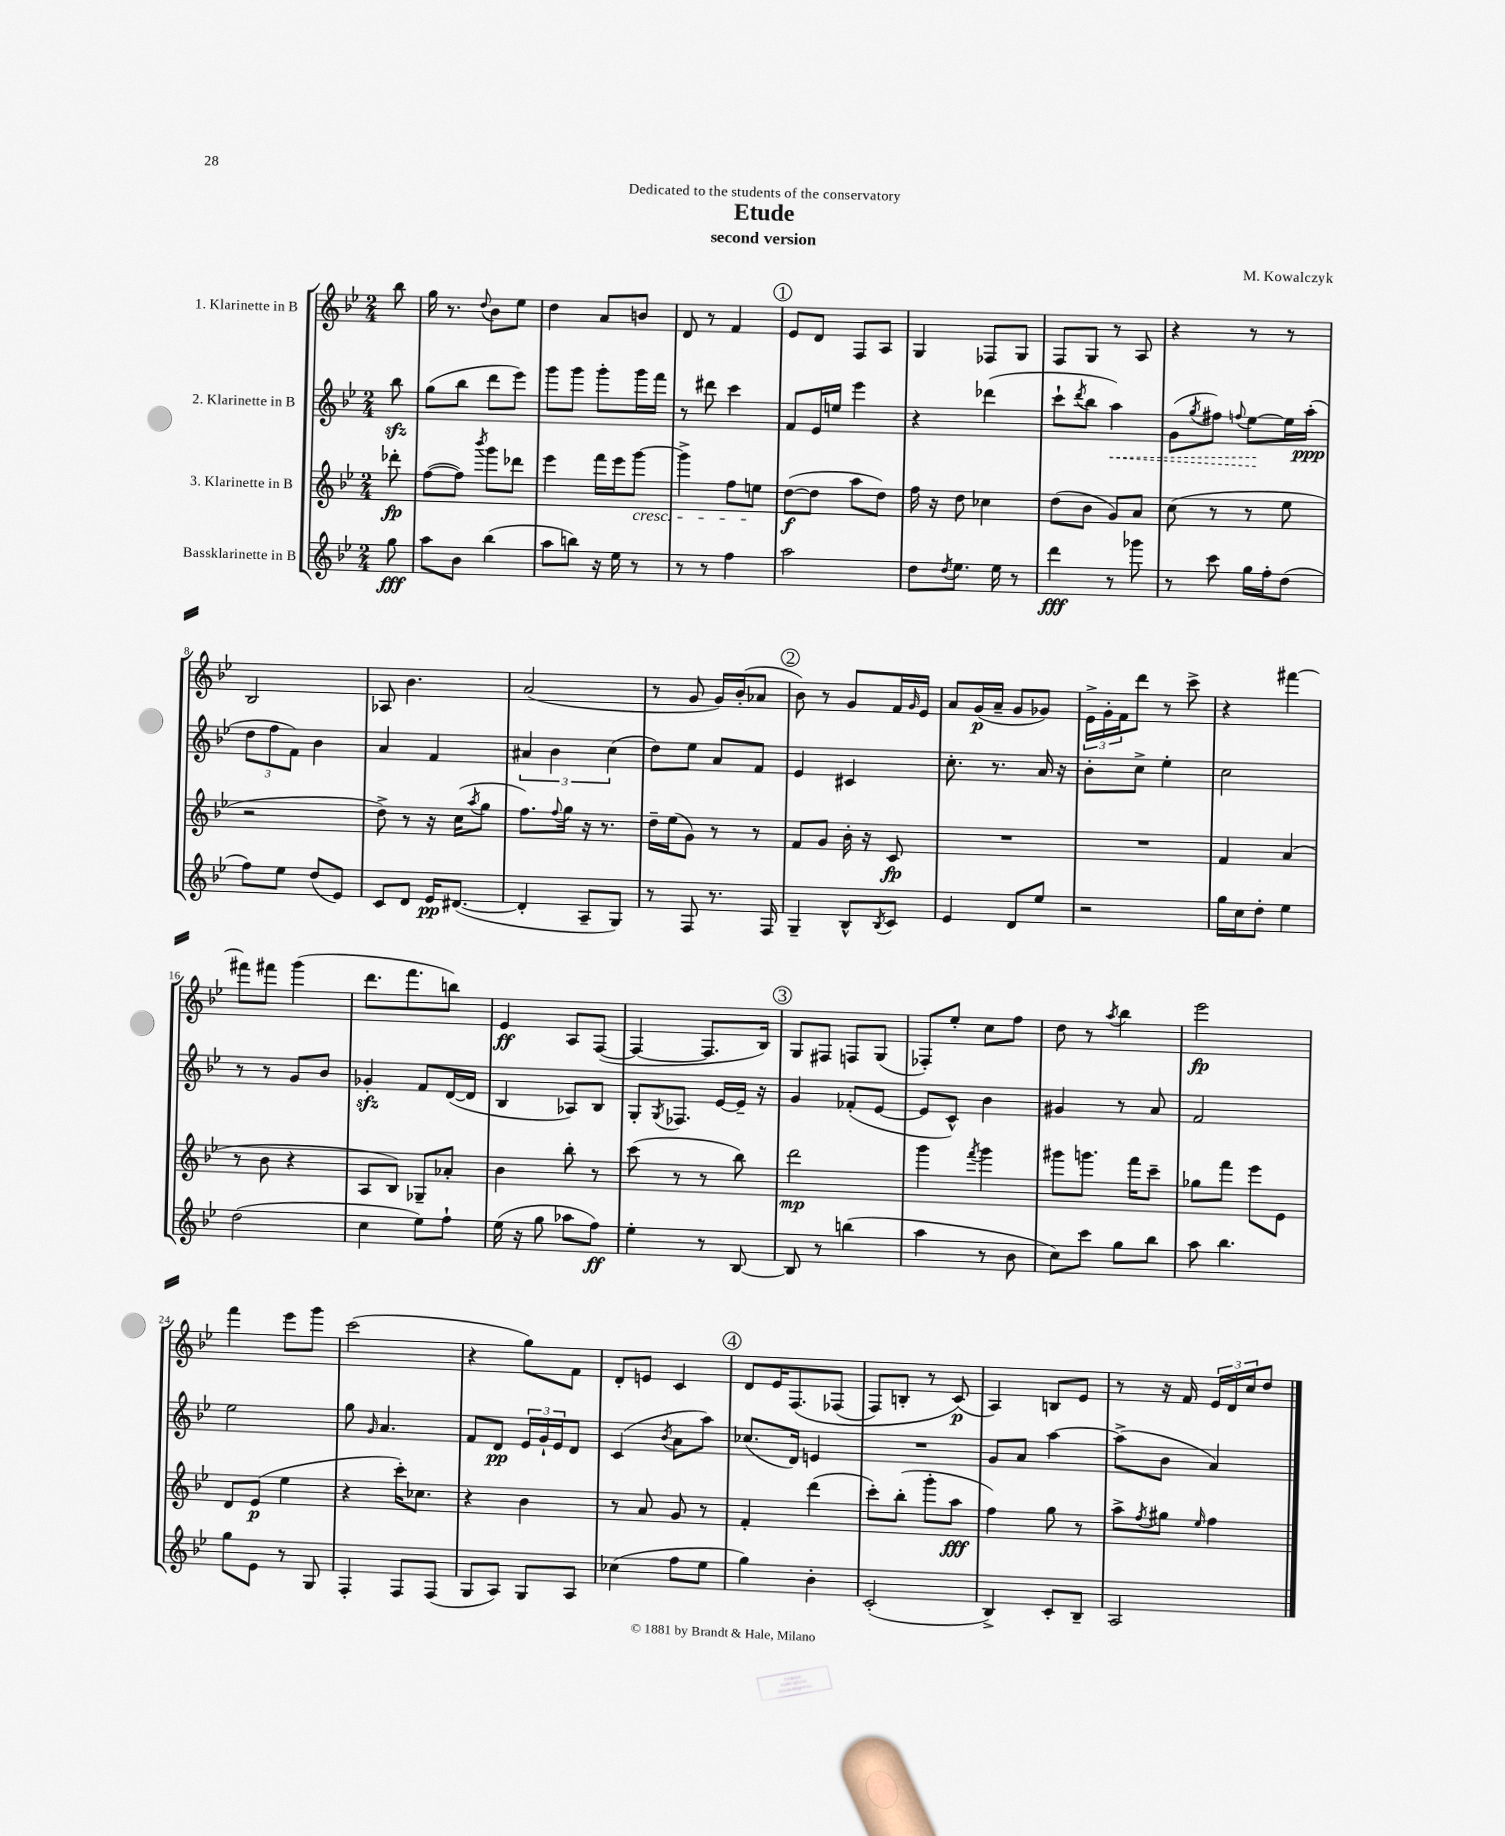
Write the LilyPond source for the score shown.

\header { title = "Etude" composer = "M. Kowalczyk" subtitle = "second version" dedication = "Dedicated to the students of the conservatory" }
<<
\new StaffGroup <<
\new Staff = "s0" \with { instrumentName = "1. Klarinette in B" } {
    \clef treble \key bes \major \numericTimeSignature \time 2/4 \partial 8
    bes''8 |
    g''16 r8. \appoggiatura { d''8 } bes'8 ees''8 |
    d''4 a'8 b'8 |
    d'8 r8 f'4 |
    \mark \markup { \circle "1" } ees'8 d'8 f8 a8 |
    g4 fes8 g8 |
    f8 g8 r8 a8 |
    r4 r8 r8 |
    bes2 |
    aes8 bes'4. |
    a'2( |
    r8 g'8 g'16) bes'16-.( aes'8 |
    \mark \markup { \circle "2" } bes'8) r8 g'8 f'16 \grace { g'16 } ees'16 |
    a'8 g'16\p( a'16-- g'8 ges'8) |
    \tuplet 3/2 { ees'16-> g'16-. f'16 } d'''8 r8 c'''8-> |
    r4 fis'''4~ |
    fis'''8 fis'''8 g'''4( |
    d'''8. f'''8. b''8) |
    ees'4\ff a8 f8~( |
    f4~ f8. bes16) |
    \mark \markup { \circle "3" } g8 fis8 f8 g8( |
    fes8-.) ees''8-. c''8 f''8 |
    d''8 r8 \acciaccatura { a''8 } bes''4 |
    ees'''2\fp |
    f'''4 ees'''8 g'''8 |
    c'''2( |
    r4 g''8) f'8 |
    d'8-. e'8 c'4 |
    \mark \markup { \circle "4" } d'8 ees'16 f8.\( fes8( |
    f8) b8-. r8 c'8\p(\) |
    a4) b8 ees'8 |
    r8 r16 f'16 \tuplet 3/2 { ees'16 d'16 c''16 } d''8 \bar "|." |
}
\new Staff = "s1" \with { instrumentName = "2. Klarinette in B" } {
    \clef treble \key bes \major \numericTimeSignature \time 2/4 \partial 8
    bes''8\sfz |
    g''8( bes''8 d'''8 ees'''8) |
    g'''8 g'''8 g'''8-. g'''16 f'''16 |
    r8 dis'''8 c'''4 |
    \mark \markup { \circle "1" } f'8 ees'16 e''16 ees'''4 |
    r4 des'''4( |
    c'''8-! \acciaccatura { d'''8 } bes''8 \once \override Hairpin.style = #'dashed-line a''4\<) |
    g'8( \acciaccatura { g''8 } fis''8) \appoggiatura { f''8 } ees''8~\! ees''16 a''16-.\ppp( |
    \tuplet 3/2 { d''8 f''8 f'8) } bes'4 |
    a'4 f'4 |
    \tuplet 3/2 { ais'4 bes'4 c''4( } |
    d''8) ees''8 a'8 f'8 |
    \mark \markup { \circle "2" } ees'4 cis'4 |
    c''8.-. r8. a'16 r16 |
    bes'8-. c''8-> ees''4-. |
    c''2 |
    r8 r8 g'8 bes'8 |
    ges'4-.\sfz f'8 d'16~( d'16 |
    bes4 aes8) bes8 |
    g8-. \acciaccatura { g8 } fes8. ees'16~ ees'16-- r16 |
    \mark \markup { \circle "3" } g'4 fes'8-.( ees'8~ |
    ees'8 c'8-^) bes'4 |
    gis'4 r8 a'8 |
    f'2 |
    ees''2 |
    g''8 \grace { g'16 } a'4. |
    f'8 d'8\pp \tuplet 3/2 { ees'16 g'16-! ees'16 } d'8 |
    c'4( \acciaccatura { bes'8 } a'8 a''8) |
    \mark \markup { \circle "4" } ces''8.( d'16) e'4 |
    R2 |
    g'8 a'8 a''4~ |
    a''8->( bes'8 a'4) \bar "|." |
}
\new Staff = "s2" \with { instrumentName = "3. Klarinette in B" } {
    \clef treble \key bes \major \numericTimeSignature \time 2/4 \partial 8
    des'''8-.\fp |
    f''8~( f''8) \acciaccatura { bes'''8 } g'''8 des'''8 |
    ees'''4 f'''16 ees'''16 g'''8~\cresc |
    g'''4-> f''8 e''8\! |
    \mark \markup { \circle "1" } d''8~\f( d''8 a''8 d''8) |
    f''16 r16 d''8 ces''4 |
    d''8( bes'8 g'8) a'8 |
    c''8( r8 r8 ees''8 |
    r2 |
    d''8->) r8 r16 c''16( \acciaccatura { a''8 } g''8 |
    f''8.) \appoggiatura { f''8 } g''16 r16 r8. |
    d''16-- ees''16( g'8) r8 r8 |
    \mark \markup { \circle "2" } f'8 g'8 bes'16-. r16 c'8\fp |
    R2 |
    R2 |
    f'4 a'4( |
    r8 bes'8 r4 |
    a8 bes8) ges8-- aes'8-. |
    bes'4 bes''8-. r8 |
    c'''8( r8 r8 bes''8) |
    \mark \markup { \circle "3" } d'''2\mp |
    g'''4 \acciaccatura { f'''8 } g'''4 |
    gis'''8 g'''8. f'''16 c'''8-- |
    ges''8 f'''8 ees'''8 ees'8 |
    d'8 ees'8\p( ees''4 |
    r4 c'''16-.) ces''8. |
    r4 bes'4 |
    r8 a'8 g'8 r8 |
    \mark \markup { \circle "4" } f'4-. d'''4( |
    c'''8-.) bes''8-.( g'''8-. a''8\fff |
    f''4) g''8 r8 |
    a''8-> \acciaccatura { f''8 } gis''8 \grace { ees''16 } f''4 \bar "|." |
}
\new Staff = "s3" \with { instrumentName = "Bassklarinette in B" } {
    \clef treble \key bes \major \numericTimeSignature \time 2/4 \partial 8
    g''8\fff |
    a''8 bes'8 bes''4( |
    a''8 b''8) r16 ees''16 r8 |
    r8 r8 f''4 |
    \mark \markup { \circle "1" } a''2 |
    d''8 \acciaccatura { d''8 } ees''8. ees''16 r8 |
    d'''4\fff r8 ges'''8 |
    r8 c'''8 g''16 f''16-. d''8( |
    f''8) ees''8 d''8( ees'8) |
    c'8 d'8 ees'16\pp dis'8.~( |
    dis'4-. a8-- g8) |
    r8 f8 r8. f16 |
    \mark \markup { \circle "2" } g4-- bes8-^ \acciaccatura { bes8 } c'8 |
    ees'4 d'8 ees''8 |
    r2 |
    g''16 c''16 d''8-. ees''4 |
    d''2( |
    c''4 ees''8) f''8-! |
    ees''16( r16 g''8 aes''8 f''8\ff) |
    ees''4-. r8 bes8~ |
    \mark \markup { \circle "3" } bes8 r8 b''4( |
    a''4 r8 bes'8 |
    c''8) c'''8 g''8 bes''8 |
    a''8 bes''4. |
    g''8 ees'8 r8 g8 |
    f4-. f8 f8( |
    g8 a8) g8 a8 |
    ces''4( f''8 ees''8 |
    \mark \markup { \circle "4" } g''4) bes'4-. |
    c'2-.( |
    bes4->) c'8-. bes8-- |
    a2 \bar "|." |
}
>>
>>
